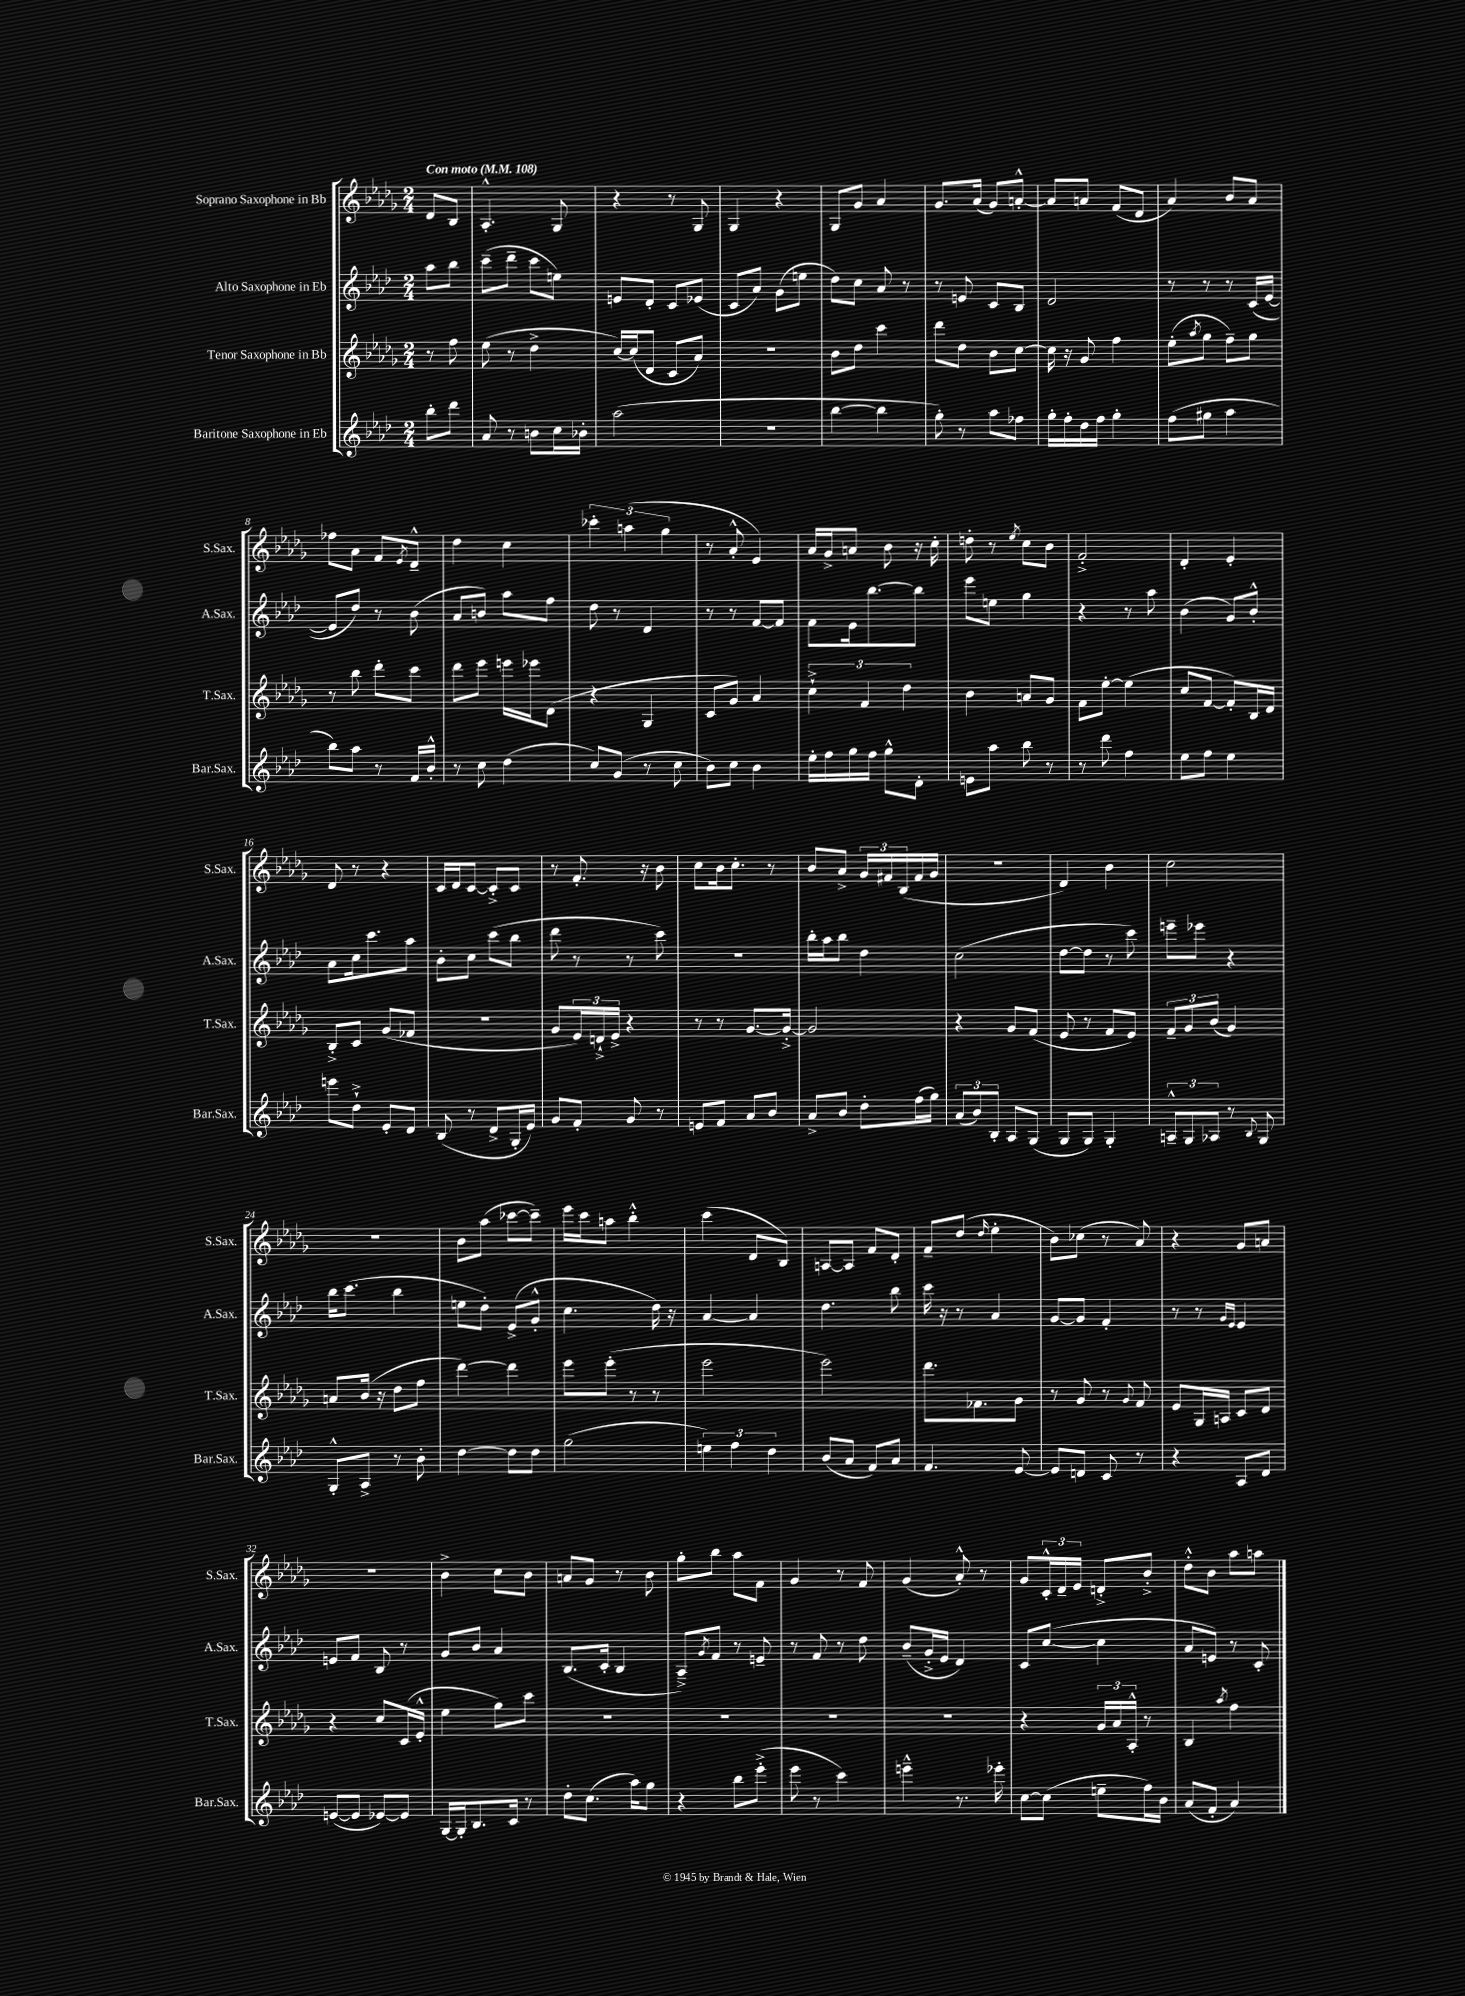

**kern	**kern	**kern	**kern
*part4	*part3	*part2	*part1
*staff4	*staff3	*staff2	*staff1
*I"Baritone Saxophone in Eb	*I"Tenor Saxophone in Bb	*I"Alto Saxophone in Eb	*I"Soprano Saxophone in Bb
*I'Bar.Sax.	*I'T.Sax.	*I'A.Sax.	*I'S.Sax.
*clefG2	*clefG2	*clefG2	*clefG2
*k[b-e-a-d-]	*k[b-e-a-d-g-]	*k[b-e-a-d-]	*k[b-e-a-d-g-]
*M2/4	*M2/4	*M2/4	*M2/4
*MM108	*MM108	*MM108	*MM108
=	=	=	=
!	!	!	!LO:TX:a:B:t=Con moto
8bb-'\L	8r	8aa-\L	8d-/L
8ddd-\J	8ff\	8bb-\J	8B-/J
=1	=1	=1	=1
8a-/	(8ee-\	(8ccc~\L	4.A-'^^/
8r	8r	8ddd-~\J	.
8bn\L	4dd-^\	8ccc\L	.
16cc\L	.	8een\J)	8G-/
16b-X'\JJ	.	.	.
=2	=2	=2	=2
(2aa-\	[16cc/LL)	8en/L	4r
.	(16cc/J]	.	.
.	8d-/J	8d-'/J	.
.	8c/L	8c/L	8r
.	8a-/J)	(8e-X/J	8G-/
=3	=3	=3	=3
2r	2r	8c/L	4G-/
.	.	8a-/J)	.
.	.	(8g\L	4r
.	.	8een\J	.
=4	=4	=4	=4
[4bb-\	8b-\L	8dd-\L)	8G-/L
.	8dd-\J	8cc\J	8g-/J
4bb-\]	4ccc\	8a-/	4a-/
.	.	8r	.
=5	=5	=5	=5
8gg'\)	8ddd-\L	8r	8.g-/L
8r	8dd-\J	8en/	.
.	.	.	(16a-/Jk
8aa-\L	8b-\L	8c/L	8g-/L)
8ff-X\J	[8cc\J	8B-/J	[8an'^^/J
=6	=6	=6	=6
16gg'\LL	16cc\]	2d-/	8a/L]
16ff'\	16r	.	.
16dd-\	8g-/	.	8an/J
16ff\JJ	.	.	.
4gg'\	4ff\	.	(8f/L
.	.	.	8d-/J
=7	=7	=7	=7
(8ff\L	(8ee-'\L	8r	4a-/)
.	8qaa-/	.	.
8gg#X\J	8gg-\J	8r	.
4aa-\	8ff~\L)	8r	8b-/L
.	8gg-\J	(16c/LL	8a-/J
.	.	[16e-/JJ	.
!!LO:LB:g=z
=8	=8	=8	=8
8bb-\L)	8r	8e-/L]	8ff-X\L
8aa-\J	8bb-\	8dd-/J)	8a-\J
8r	8ddd-'\L	8r	8f/L
.	.	.	8qe-/
16f/LL	8ccc\J	(8b-\	8d-~^^/J
16b-'^^/JJ	.	.	.
=9	=9	=9	=9
8r	8ddd-\L	8a-/L	4dd-\
8cc\	8eee-\J	8bn/J)	.
(4dd-\	16eeen\LL	8aa-\L	4cc\
.	16eee-X\J	.	.
.	(8d-\J	8ff\J	.
=10	=10	=10	=10
8cc/L)	4r	8dd-\	6ccc-X'\
(8g/J	.	8r	.
.	.	.	(6aan\
8r	4G-/	4d-/	.
.	.	.	6gg-\
8cc\	.	.	.
=11	=11	=11	=11
8b-\L)	8c/L	8r	8r
8cc\J	8g-/J)	8r	8a-'^^/
4b-\	4a-/	[8f/L	4e-/)
.	.	8f/J]	.
=12	=12	=12	=12
16ee-'\LL	6cc`^\	8f\L	16a-/LL
16ff\	.	.	16g-^/J
16gg\	.	16e-\k	8an/J
.	6f/	.	.
16ff\JJ	.	[8.bb-\	.
8gg^^\L	.	.	8b-\
.	6dd-\	.	.
8d-'\J	.	8bb-\J]	16r
.	.	.	16cc'\
=13	=13	=13	=13
8en\L	4b-\	8eee-\L	8ddn'\
8aa-\J	.	8een\J	8r
.	.	.	8qee-/
8bb-\	8an/L	4gg\	8cc\L
8r	8g-/J	.	8b-\J
=14	=14	=14	=14
8r	8f\L	4r	2f'^/
8ddd-\	[8ee-'\J	.	.
4ff\	(4ee-\]	8r	.
.	.	8aa-\	.
=15	=15	=15	=15
8ee-\L	8cc/L	(4b-\	4d-'/
8ff\J	[8f/J	.	.
4ee-\	8f'/L])	8g/L)	4e-'/
.	16B-/L	8b-'^^/J	.
.	16d-/JJ	.	.
!!LO:LB:g=z
=16	=16	=16	=16
8eeen\L	8B-'^/L	8a-\L	8d-/
8dd-`^\J	8c/J	16cc\k	8r
.	.	8.ccc\	.
8e-'/L	(8g-/L	.	4r
8d-/J	8f-X/J	8aa-\J	.
=17	=17	=17	=17
(8B-/	2r	8b-'\L	16c/LL
.	.	.	16d-/J
8r	.	8cc\J	[8c/J
8d-^/L	.	(8ccc\L	8c'^/L]
16G'/L	.	8bb-\J	8c/J
16e-/JJ)	.	.	.
=18	=18	=18	=18
8g/L	8g-/L	8ddd-\	8r
8f'/J	24e-/L)	8r	8.f'/
.	24dn`^/	.	.
.	24e-^/JJ	.	.
8g/	4r	8r	.
.	.	.	16r
8r	.	8ccc\)	8b-\
=19	=19	=19	=19
8en/L	8r	2r	8cc\L
8f/J	8r	.	16b-\k
.	.	.	8.cc'\J
8a-/L	[8.g-/L	.	.
8b-/J	.	.	8r
.	16g-'^/Jk_	.	.
=20	=20	=20	=20
8a-^/L	2g-/]	16bb-'\LL	8b-/L
.	.	16aa-\J	.
8b-/J	.	8bb-\J	8a-^/J
8dd-'\L	.	4dd-\	24g-/LL
.	.	.	24f#X/
.	.	.	(24B-/
(16ff\L	.	.	16f#/
16gg\JJ)	.	.	16g-/JJ
=21	=21	=21	=21
(12a-/L	4r	(2cc\	2r
12b-/)	.	.	.
12B-'/J	.	.	.
8A-/L	8g-/L	.	.
(8G/J	(8f/J	.	.
=22	=22	=22	=22
8G/L	8e-/	[8dd-\L	4d-/)
8G/J)	8r	8dd-\J]	.
4G'/	8f/L	8r	4b-\
.	8e-/J)	8ccc\)	.
=23	=23	=23	=23
12An~^^/L	12f~/L	8eeen~\L	2cc\
12G/	12g-/	.	.
.	.	8eee-X\J	.
12A-X/J	(12b-/J	.	.
8r	4g-/)	4r	.
8qqB-/	.	.	.
8G/	.	.	.
!!LO:LB:g=z
=24	=24	=24	=24
8G'^^/L	8an/L	16bb-\KL	2r
.	.	(8.ccc\J	.
8A-^/J	(16b-/Jk	.	.
.	16r	.	.
8r	8dd-\L	4bb-\	.
8b-'\	8ff\J	.	.
=25	=25	=25	=25
[4dd-\	[4ddd-\)	8een\L	8b-\L
.	.	8dd-'\J)	(8aa-\J
8dd-\L]	4ddd-\]	(8e-^/L	[8ccc-X\L
8dd-\J	.	8g'^^/J	8ccc-~\J])
=26	=26	=26	=26
(2gg\	8eee-\L	4.cc\	16eee-\LL
.	.	.	16ccc\J
.	(8eee-'\J	.	8aan\J
.	8r	.	4bb-'^^\
.	8r	16dd-\)	.
.	.	16r	.
=27	=27	=27	=27
6een\)	2eee-\	[4a-/	(4ccc\
6ff\	.	.	.
.	.	4a-/]	8d-/L
6dd-\	.	.	.
.	.	.	8B-/J)
=28	=28	=28	=28
(8b-/L	2eee-\)	4.dd-\	[8An/L
8a-/J	.	.	8A/J]
8f/L)	.	.	8f/L
8a-/J	.	8bb-\	8d-'/J
=29	=29	=29	=29
4.f/	8.ddd-\L	16ccc\	8f~/L
.	.	16r	.
.	.	8r	(8dd-/J
.	8.f-X\	.	.
.	.	.	16qqdd-/
.	.	4a-/	4ee-'\
[8e-/	8g-\J	.	.
=30	=30	=30	=30
8e-/L]	8r	[8g/L	8b-\L)
8dn/J	8g-/	8g/J]	(8cc-X\J
8c/	8r	4f'/	8r
.	8qqg-/	.	.
8r	8f/	.	8a-/)
=31	=31	=31	=31
4r	8e-/L	8r	4r
.	16G-/L	8r	.
.	16An/JJ	.	.
.	.	16qqg/LL	.
.	.	16qqe-/JJ	.
8A-/L	8c/L	4e-/	8g-/L
8d-/J	8d-/J	.	8an/J
!!LO:LB:g=z
=32	=32	=32	=32
([8en/L	4r	8en/L	2r
8e/J]	.	8f/J	.
[8e-X/L)	8cc/L	8B-/	.
8e-/J]	(16c/L	8r	.
.	16e-'^^/JJ	.	.
=33	=33	=33	=33
[16G/LL	4ee-\	8g/L	4b-^\
16G'/J]	.	.	.
8.B-/	.	8b-/J	.
.	8gg-\L)	4a-/	8cc\L
16c/Jk	.	.	.
8r	8ccc\J	.	8b-\J
=34	=34	=34	=34
8dd-'\L	2r	(8.B-/L	8an/L
(8.cc\J	.	.	8g-/J
.	.	16c'/Jk	.
.	.	4B-/	8r
16aa-\KL)	.	.	.
8gg\J	.	.	8b-\
=35	=35	=35	=35
4r	2r	8A-~^/L)	8gg-'\L
.	.	8qg/	.
.	.	8f/J	8bb-\J
8bb-\L	.	8r	8aa-\L
(8eee-'^\J	.	8en~/	8f\J
=36	=36	=36	=36
8eee-\	2r	8r	4g-/
8r	.	8f/	.
4ccc\)	.	8r	8r
.	.	8dd-\	8f/
=37	=37	=37	=37
4eeen~^^\	2r	(8b-~/L	(4g-/
.	.	16g'^/L	.
.	.	16e-/JJ	.
8.r	.	4d-/)	8a-'^^/)
.	.	.	8r
16eee-X'\	.	.	.
=38	=38	=38	=38
[8cc\L	4r	8c/L	8g-/L
(8cc\J]	.	([8cc/J	24c'^^/L
.	.	.	24d-~/
.	.	.	24e-/JJ
8een~\L	24g-/LL	4cc\]	8dn'^/L
.	24a-/	.	.
.	24A-'^^/JJ	.	.
16ff\L)	8r	.	8b-'^/J
16b-\JJ	.	.	.
=39	=39	=39	=39
(8a-/L	4B-/	8a-/L	8dd-'^^\L
8f'/J	.	8en/J)	8b-\J
.	8qaa-/	.	.
4a-/)	4ff\	8r	8aa-\L
.	.	8c'/	8aan\J
==	==	==	==
*-	*-	*-	*-
